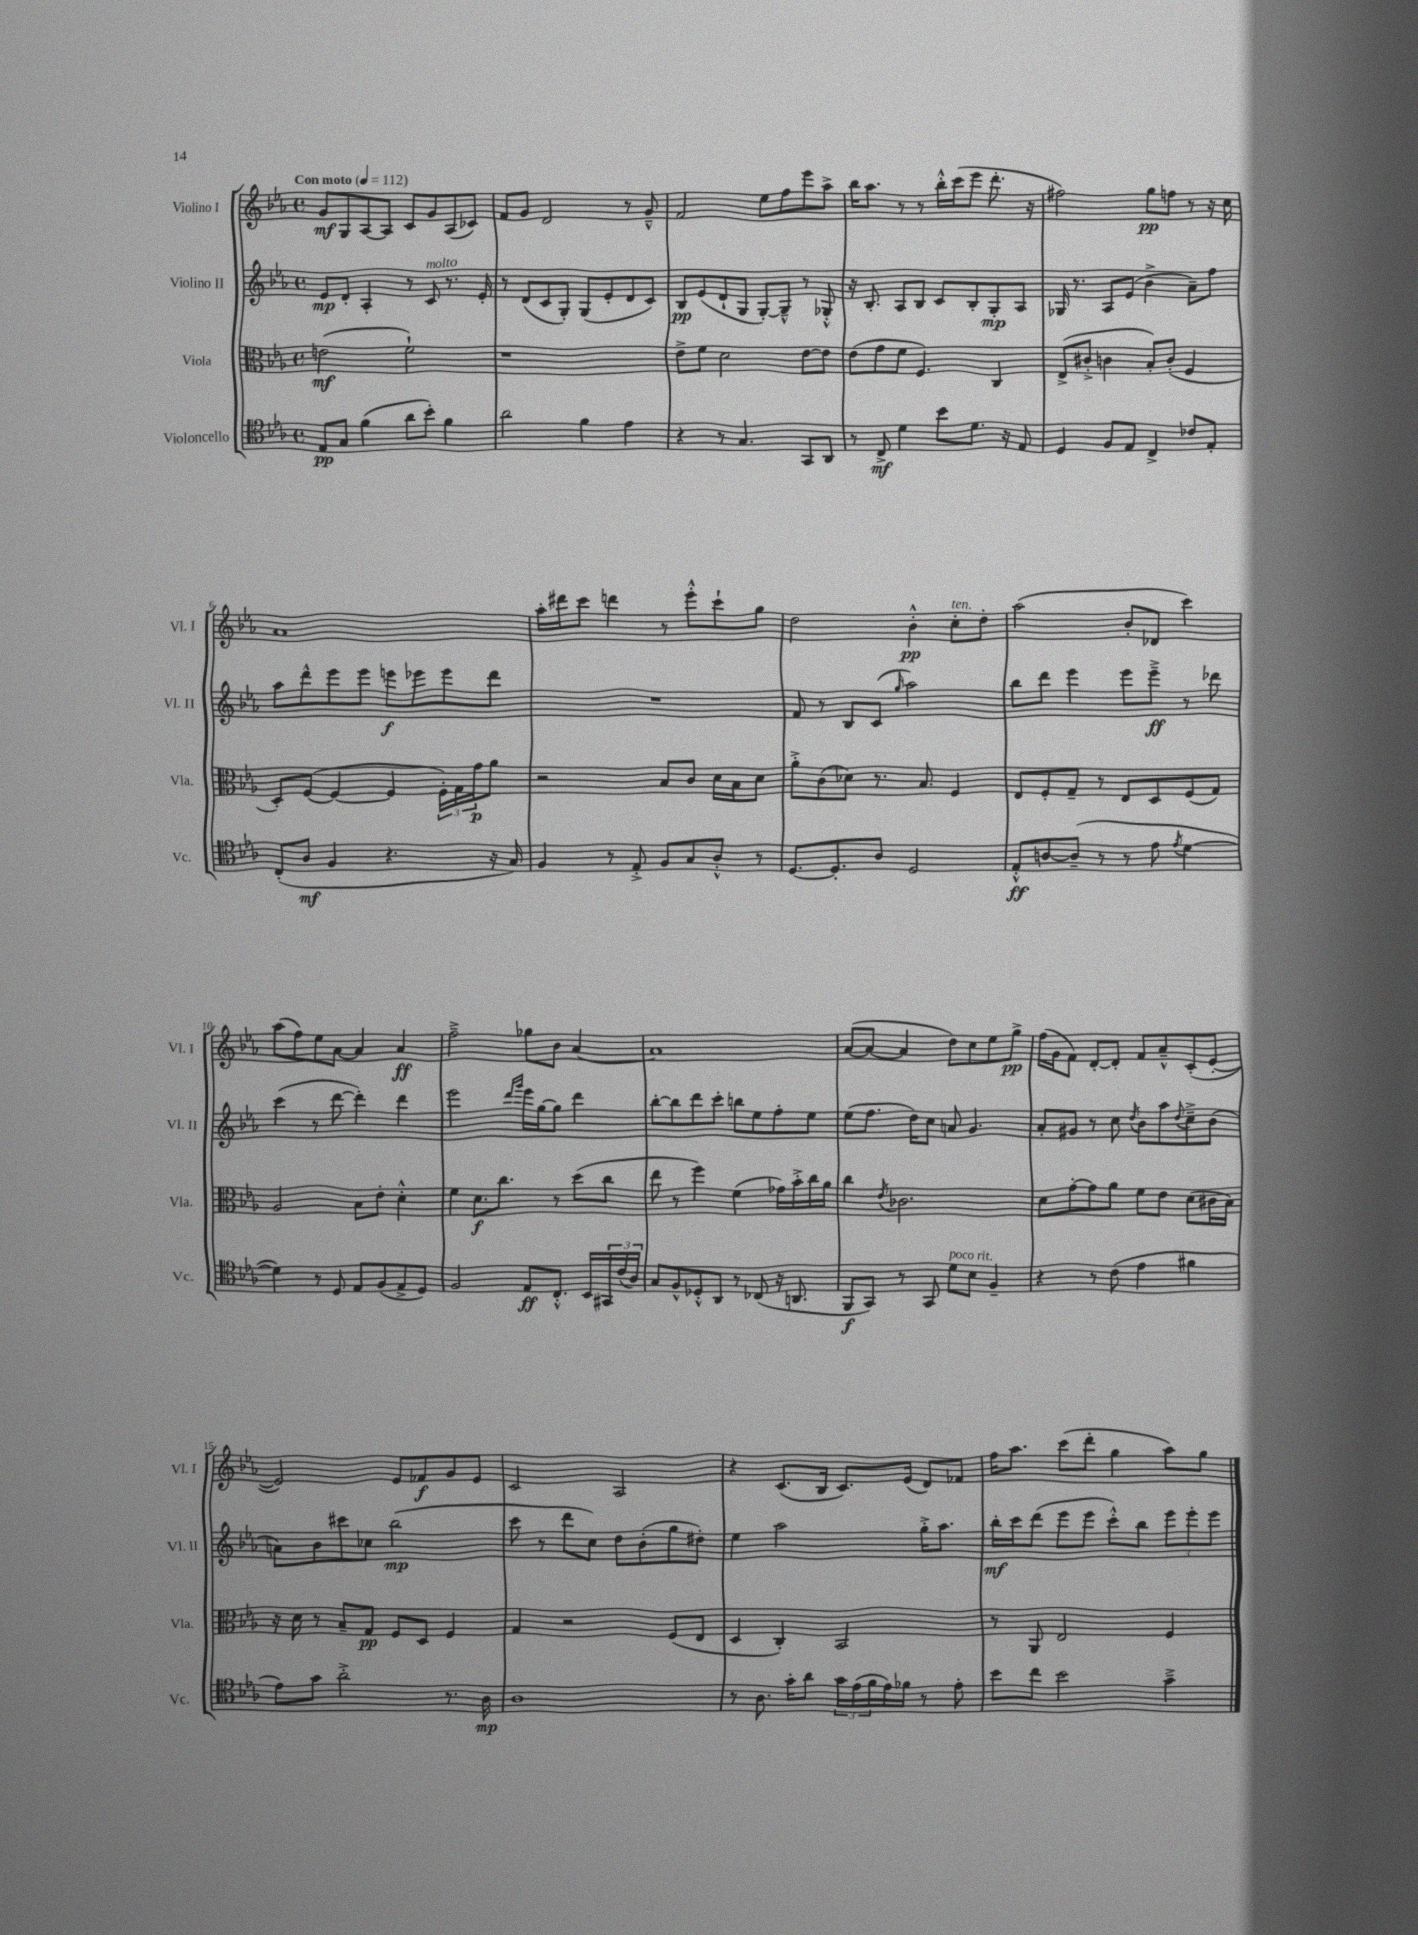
<<
\new StaffGroup <<
\new Staff = "s0" \with { instrumentName = "Violino I" shortInstrumentName = "Vl. I" } {
    \clef treble \key ees \major \defaultTimeSignature \time 4/4 \tempo "Con moto" 4 = 112
    g'8\mf g8 aes8~ aes8 c'8 g'8 aes8( ces'8) |
    f'8 g'8 d'2 r8 g'8---^ |
    f'2 ees''8 f''8 ees'''8 aes''8-> |
    bes''16 aes''8. r8 r8 bes''16-.-^ c'''16( ees'''8 d'''8.-. r16 |
    fis''2) g''8\pp f''8 r8 r16 c''16 |
    aes'1 |
    aes''16-. dis'''16 c'''8 d'''4 r8 ees'''8-.-^ c'''8-! g''8 |
    d''2 bes'4-.-^\pp c''8-.^\markup { \italic "ten." } d''8-. |
    aes''2( bes'8-. des'8 c'''4) |
    aes''8( f''8) ees''8 aes'8~ aes'4 aes'4\ff |
    f''2---> ges''8 bes'8 aes'4~ |
    aes'1 |
    aes'8~( aes'8~ aes'4 d''8) c''8 ees''8 g''8->\pp |
    f''16( g'16 f'8) d'8~-. d'8-. f'8 aes'8---^ c'8-.( ees'8~-. |
    ees'2) ees'8 fes'8\f g'8 ees'8 |
    c'2 aes2 |
    r4 c'8.( bes16 c'8.) ees'16( d'8) fes'8 |
    f''16 aes''8. c'''8( d'''8-. g''4 aes''8) g''8 \bar "|." |
}
\new Staff = "s1" \with { instrumentName = "Violino II" shortInstrumentName = "Vl. II" } {
    \clef treble \key ees \major \defaultTimeSignature \time 4/4
    ees'8\mp d'8-. aes4-. r8 c'8^\markup { \italic "molto" } r8. ees'16-. |
    r8 d'8( c'8 g8-.) g8( ees'8-. d'8 c'8) |
    bes8\pp ees'8( d'8-! g8 g8~-.) g8---^ r8 ges8-.-^ |
    r16 bes8.-. aes8 bes8 c'8 bes8-. g8-.\mp aes8 |
    ges16 r8. aes8 ees'8( bes'4-> aes'8--) f''8 |
    aes''8 d'''8-^ ees'''8 ees'''8 e'''8\f ees'''8 ees'''8 d'''8 |
    R1 |
    f'8 r8 bes8 c'8( \grace { g''16 } aes''2) |
    bes''8 d'''8 ees'''4 ees'''8 ees'''8--->\ff r8 des'''8 |
    c'''4( r8 d'''8~ d'''4-.) d'''4 |
    ees'''2 \grace { d'''16 g'''16 } ees'''16 g''16~ g''8 d'''4 |
    bes''8~-. bes''8 d'''8 c'''8-. b''8 ees''8 f''8-. ees''8 |
    ees''8( f''8. d''16) c''8 a'8 g'4. |
    aes'8-. gis'8 r8 c''8 \acciaccatura { d''8 } bes'8 aes''8 \appoggiatura { d''8 } c''8---> bes'8( |
    a'8) bes'8 cis'''8 ces''8 bes''2\mp( |
    c'''8 r8 d'''8 c''8) d''8 bes'8-.( g''8 dis''8-.) |
    ees''4 aes''2 g''16-.-> aes''8. |
    bes''16-.\mf c'''16 d'''8( ees'''8 ees'''8 c'''8-.-^) bes''8 \tuplet 3/2 { ees'''8 ees'''8-. ees'''8 } \bar "|." |
}
\new Staff = "s2" \with { instrumentName = "Viola" shortInstrumentName = "Vla." } {
    \clef alto \key ees \major \defaultTimeSignature \time 4/4
    e'2\mf( f'2-!) |
    r1 |
    ees'8-> f'8 d'2 ees'8~ ees'8 |
    ees'8( g'8 f'8 f4.) c4 |
    ees8->( cis'8-.-> c'4 bes8-.) c'8-.( f4 |
    d8-.) f8~( f4~ f4 \tuplet 3/2 { f16-.) g16 g'16\p } aes'8 |
    r2 bes8 c'8 d'16 bes16 d'8 |
    aes'8-.-> c'8( des'8) r8. bes8. f4 |
    ees8 f8-. g8-- r8 ees8 d8 f8( g8) |
    aes2 bes8 ees'8-. d'4-.-^ |
    f'4 d'8.\f c''8. r8 d''8( c''8 |
    ees''8 r8 f''4) f'4( ges'16) bes'16-.-> c''16 aes'16 |
    c''4 \acciaccatura { ees'8 } ces'2. |
    d'8 g'8~-. g'8 aes'8 f'8 ees'8 d'8( cis'16 bes16) |
    r16 d'16 r8 bes8-- g8\pp f8 d8 f4 |
    g4 r2 f8( ees8 |
    d4 c4-.) bes,2 |
    r8 aes,8 ees2 f4 \bar "|." |
}
\new Staff = "s3" \with { instrumentName = "Violoncello" shortInstrumentName = "Vc." } {
    \clef tenor \key ees \major \defaultTimeSignature \time 4/4
    ees8\pp g8 f'4( aes'8 bes'8-.) f'4 |
    aes'2 f'4 ees'4 |
    r4 r8 g4. g,8 aes,8 |
    r8 c8->\mf d'4 bes'8 d'8. r16 ees8 |
    d4 f8 ees8 c4-> ces'8 ees8-. |
    c8-.( aes8\mf f4 r4. r16 g16) |
    f4 r8 ees8-.-> f8 g8 aes8-.-^ r8 |
    d8.~ d8.-. aes8 d2 |
    ees8-.-^\ff a8~ a8--( r8 r8 ees'8 \acciaccatura { ees'8 } d'4~ |
    d'4) r8 d8 ees8 f8( ees8-> d8) |
    f2 ees8\ff c8.-.-^ bes,16 \tuplet 3/2 { gis,16 c'16( aes16) } |
    g8 f8-^ des8-.-^ aes,8 r8 ces8( r16 a,8. |
    f,8\f g,8) r8 g,8 d'8^\markup { \italic "poco rit." } bes8 f4-- |
    r4 r8 c'8( ees'4 fis'4 |
    ees'8) g'8 aes'2-.-> r8. aes16\mp |
    aes1 |
    r8 aes8. g'16-. aes'8 \tuplet 3/2 { g'16 ees'16( f'16 } ees'16) fes'16 r8 ees'8-. |
    bes'8 c''8 bes'2 g'4---> \bar "|." |
}
>>
>>
